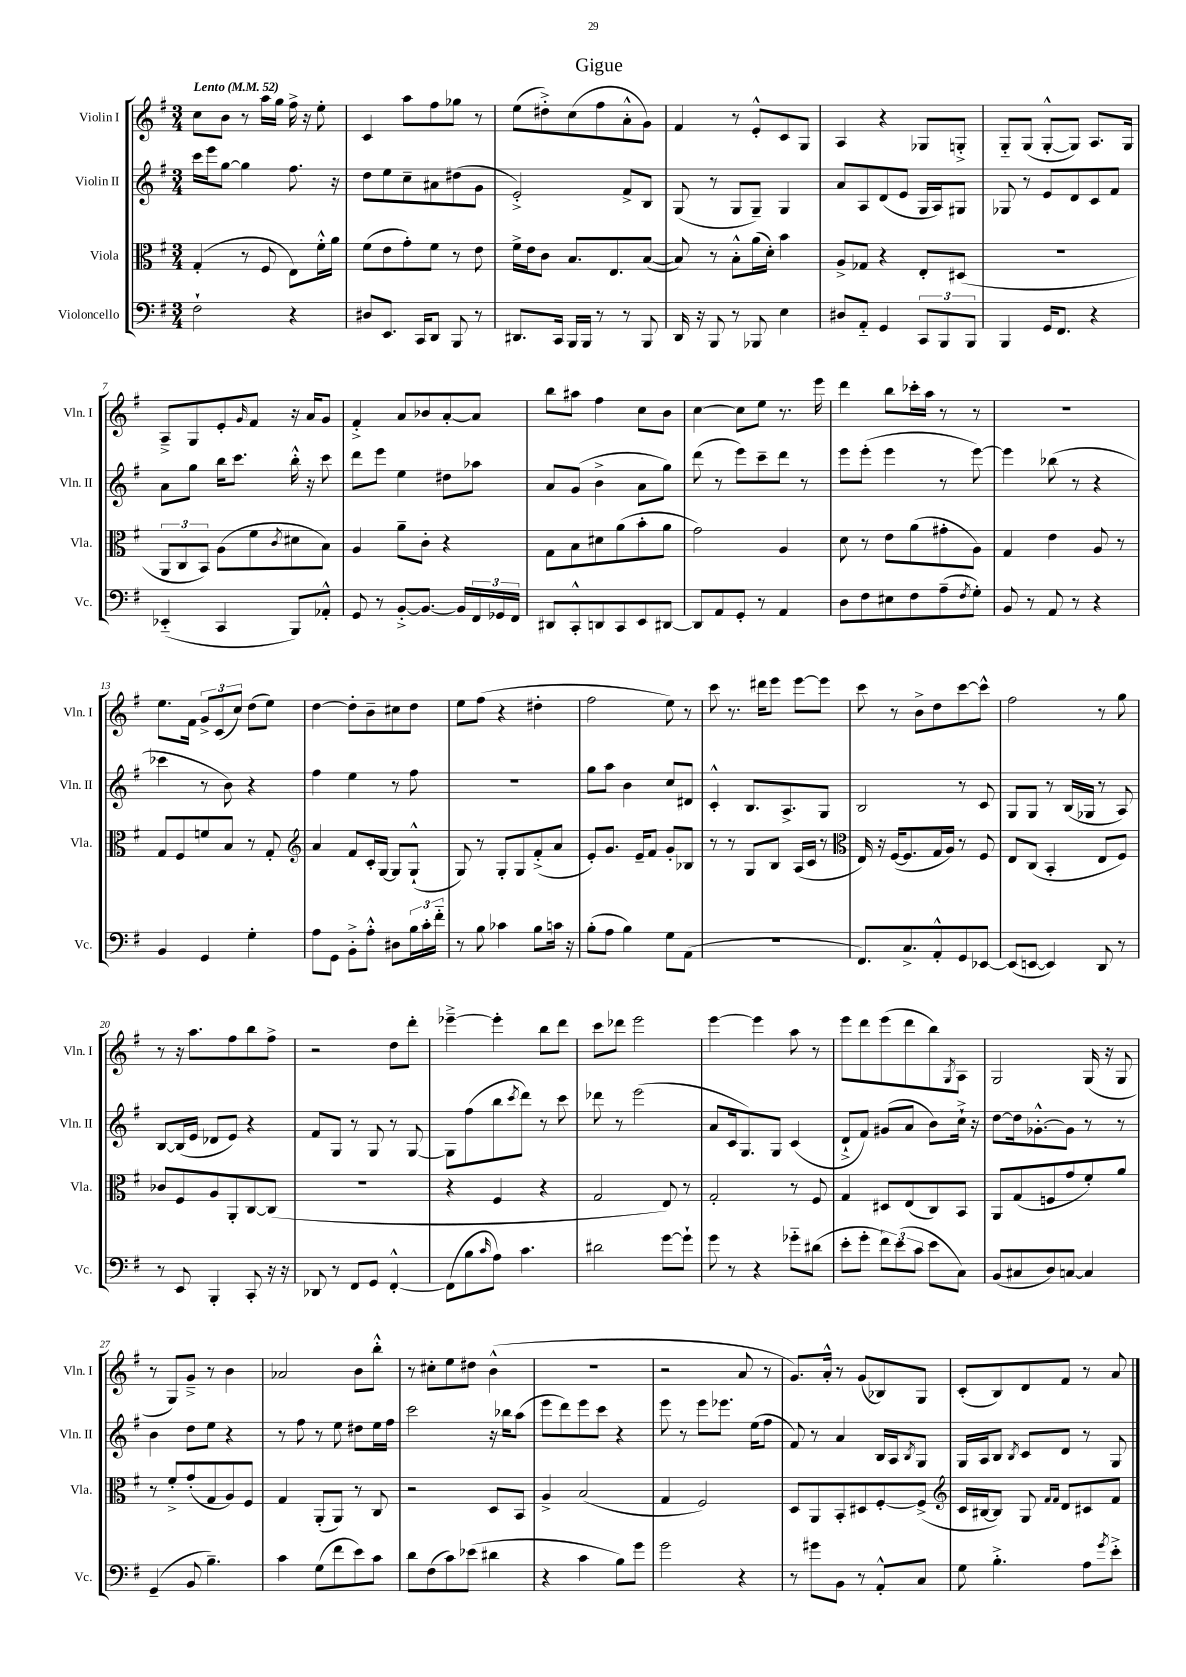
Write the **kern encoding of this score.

**kern	**kern	**kern	**kern
*part4	*part3	*part2	*part1
*staff4	*staff3	*staff2	*staff1
*I"Violoncello	*I"Viola	*I"Violin II	*I"Violin I
*I'Vc.	*I'Vla.	*I'Vln. II	*I'Vln. I
*clefF4	*clefC3	*clefG2	*clefG2
*k[f#]	*k[f#]	*k[f#]	*k[f#]
*M3/4	*M3/4	*M3/4	*M3/4
*MM52	*MM52	*MM52	*MM52
=1	=1	=1	=1
!	!	!	!LO:TX:a:B:t=Lento
2F#`\	(4G'/	16ccc\LL	8cc\L
.	.	16eee\J	.
.	.	[8gg\J	8b\J
.	8r	4gg\]	8r
.	8F#/	.	16aa\LL
.	.	.	16gg\JJ
4r	8E\L)	8.ff#\	16ff#^\
.	.	.	16r
.	16f#'^^\L	.	8ee'\
.	16a\JJ	16r	.
=2	=2	=2	=2
8D#X/L	(8f#\L	8dd\L	4c/
8.EE/J	8e\	8ee\	.
.	8g'\)	8cc~\	8aa\L
16CC/KL	.	.	.
8DD/J	8f#\J	8a#X\	8ff#\
8BBB/	8r	(8dd#X\	8gg-X\J
8r	8e\	8g\J	8r
=3	=3	=3	=3
8.DD#X/L	16f#^\LL	2e'^/)	(8ee\L
.	16e\J	.	.
.	8c\J	.	8dd#X'^\)
16CC/Jk	.	.	.
16BBB/LL	8.B/L	.	(8cc\
16BBB/JJ	.	.	.
8r	.	.	8ff#\
.	8.E/	.	.
8r	.	8f#^/L	8a'^^\
8BBB/	([8B/J	8B/J	8g\J)
=4	=4	=4	=4
16DD/	8B/])	(8G/	4f#/
16r	.	.	.
8BBB/	8r	8r	.
8r	8B'^^\L	8G/L	8r
8BBB-X/	(16a\L	8G~/J)	8e'^^/L
.	16d'\JJ)	.	.
4E\	4b\	4G/	8c/
.	.	.	8G/J
=5	=5	=5	=5
8D#X/L	8A^/L	8a/L	4A/
8AA/J	8G-X/J	8A/	.
4GG/	4r	(8d/	4r
.	.	8e/J	.
12CC/L	8E'/L	16G/LL	8G-X/L
.	.	16A/J)	.
12BBB/	.	.	.
.	(8D#X/J	8G#X/J	8Gn'^/J
12BBB/J	.	.	.
=6	=6	=6	=6
4BBB/	2.r	8G-X/	8G/L
.	.	8r	(8G/J
16GG/KL	.	8e/L	[8G'^^/L
8.FF#/J	.	.	.
.	.	8d/	8G/J])
4r	.	8c/	8.A/L
.	.	8f#/J	.
.	.	.	16G/Jk
!!LO:LB:g=z
=7	=7	=7	=7
(4EE-X/	12AA/L	8a\L	8A~^/L
.	12C/	.	.
.	.	8gg\J	8G/
.	12BB/J)	.	.
4CC/	(8A\L	16bb\KL	8e'/
.	.	8.ccc\J	.
.	.	.	16qqg/
.	8f#\	.	8f#/J
.	8qc/	.	.
8BBB/L)	8d#X\	16bb'^^\	16r
.	.	16r	16a/KL
8AA-X'^^/J	8B\J)	8ccc\	8g/J
=8	=8	=8	=8
8GG/	4A/	8ddd\L	4f#'^/
8r	.	8eee\J	.
[8BB'^/L	8a~\L	4ee\	8a/L
8.BB/J_	8c'\J	.	8b-X/
.	4r	8dd#X\L	[8a'/
16BB/LL]	.	.	.
24FF#/	.	8aa-X\J	8a/J]
24GG-X/	.	.	.
24FF#/JJ	.	.	.
=9	=9	=9	=9
8DD#X/L	8G\L	8a/L	8bb\L
8CC'^^/	8B\	(8g/J	8aa#X\J
8DDn/	8d#X\	4b^\	4ff#\
8CC/	(8a\	.	.
8EE/	8b'\	8a\L	8cc\L
[8DD#X/J	8a\J	8gg\J)	8b\J
=10	=10	=10	=10
8DD#/L]	2g\)	(8ddd\	[4cc\
8AA/	.	8r	.
8GG'/J	.	8eee\L)	8cc\L]
8r	.	8ccc~\	8ee\J
4AA/	4A/	8ddd\J	8.r
.	.	8r	.
.	.	.	16eee\
=11	=11	=11	=11
8D\L	8d\	8eee\L	4ddd\
8F#\	8r	(8eee'\J	.
8E#X\	8e\L	4eee\	8bb\L
8F#\	(8a\	.	16ccc-X'\L
.	.	.	16aa\JJ
(8A~\	8g#X'\	8r	8r
8qF#/	.	.	.
8G'\J)	8A\J)	[8eee\)	8r
=12	=12	=12	=12
8BB/	4G/	4eee\]	2.r
8r	.	.	.
8AA/	4e\	(8bb-X\	.
8r	.	8r	.
4r	8A/	4r	.
.	8r	.	.
!!LO:LB:g=z
=13	=13	=13	=13
4BB/	8G/L	4ccc-X\	8.ee\L
.	8F#/	.	.
.	.	.	16f#\Jk
4GG/	8fn/	8r	12g^/L
.	.	.	(12c/
.	8B/J	8b\)	.
.	.	.	12cc/J)
4G'\	8r	4r	(8dd\L
.	8G'/	.	8ee\J)
=14	=14	=14	=14
*	*clefG2	*	*
8A\L	4a/	4ff#\	[4dd\
8GG\J	.	.	.
8BB'^\L	8f#/L	4ee\	8dd'\L]
8A'^^\J	16c'/L	.	8b~\
.	[16G/JJ	.	.
8D#X\L	8G/L]	8r	8cc#X\
24B\L	(8G`^^/J	8ff#\	8dd\J
24c'\	.	.	.
24f#\JJ	.	.	.
=15	=15	=15	=15
8r	8G/)	2.r	8ee\L
8B\	8r	.	(8ff#\J
4c-X\	8G'/L	.	4r
.	8G/	.	.
8B\L	(8f#'^/	.	4dd#X'\
16cn\Jk	8a/J	.	.
16r	.	.	.
=16	=16	=16	=16
(8B'\L	8e'/L)	8gg\L	2ff#\
8A\J	8.g/J	8aa\J	.
4B\)	.	4b\	.
.	16e~/KL	.	.
.	8f#/J	.	.
8G\L	8g'/L	8cc/L	8ee\)
(8AA\J	8B-X/J	8d#X/J	8r
=17	=17	=17	=17
2.r	8r	4c'^^/	8ccc\
.	8r	.	8.r
.	8G/L	8.B/L	.
.	.	.	16ddd#X\KL
.	8B/J	.	8eee\J
.	.	8.A^/	.
.	(16A/LL	.	[8eee\L
.	16c/JJ	.	.
.	8r	8G/J	8eee\J]
=18	=18	=18	=18
*	*clefC3	*	*
8.FF#/L)	16E/)	2B/	8ccc\
.	16r	.	.
.	([16F#/KL	.	8r
8.C^/	8.F#/]	.	.
.	.	.	8b^\L
8AA'^^/	16G/L	.	8dd\
.	16A/JJ)	.	.
8GG/	8r	8r	[8ccc\
[8EE-X/J	8F#/	8c/	8ccc^^\J]
=19	=19	=19	=19
(8EE-/L]	8E/L	8G/L	2ff#\
[8EEn/J	(8C/J	8G/J	.
4EE/])	4BB'/	8r	.
.	.	(16B/LL	.
.	.	16G-X/JJ	.
8DD/	8E/L	8r	8r
8r	8F#/J)	8A/)	8gg\
!!LO:LB:g=z
=20	=20	=20	=20
8r	8c-X/L	[8B/L	8r
8EE/	8F#/	(16B/L]	16r
.	.	16e/JJ	8.aa\L
4BBB'/	8A/	8d-X/L	.
.	8AA'/	8e/J)	8ff#\
8CC'/	[8C/	4r	8bb\
16r	(8C/J]	.	8ff#^\J
16r	.	.	.
=21	=21	=21	=21
8DD-X/	2.r	8f#/L	2r
8r	.	8G/J	.
8FF#/L	.	8r	.
8GG/J	.	8G/	.
[4FF#'^^/	.	8r	8dd\L
.	.	[8G/	8ddd'\J
=22	=22	=22	=22
(8FF#\L]	4r	8G\L]	[4eee-X~^\
8B\	.	(8ff#\	.
16qqc/	.	.	.
8A\J)	4F#/	8bb\	4eee-'\]
.	.	8qccc/	.
4.c\	.	8ddd\J)	.
.	4r	8r	8bb\L
.	.	8ccc\	8ddd\J
=23	=23	=23	=23
2d#X\	2G/	8ddd-X\	8ccc\L
.	.	8r	8ddd-X\J
.	.	(2eee\	2eee\
[8g\L	8E/)	.	.
8g`\J]	8r	.	.
=24	=24	=24	=24
8g\	2G'/	8a/L	[4eee\
8r	.	16c/k	.
.	.	8.G/)	.
4r	.	.	4eee\]
.	.	8G/J	.
8g-X\L	8r	(4c/	8aa\
(8d#X\J	8F#/	.	8r
=25	=25	=25	=25
8e'\L	4G/	8d`^/L	8eee\L
8g'\J	.	8f#/J)	8ddd\
12f#\L)	8D#X/L	(8g#X/L	(8eee\
(12e\	.	.	.
.	(8E/	8a/J	8ddd\
12c\J	.	.	.
8e\L	8C/)	8b\L)	8bb\)
.	.	.	8qG/
8C\J)	8BB/J	16cc`^\Jk	8A\J
.	.	16r	.
=26	=26	=26	=26
(8BB/L	8AA/L	[8dd\L	2G/
8C#X/	(8G/	16dd\k]	.
.	.	[8.g-X'^^\	.
8D/)	8Fn/	.	.
[8Cn/J	8g/	8g-\J]	.
4C/]	8f#'/)	8r	(16G/
.	.	.	16r
.	8a/J	8r	8G/
!!LO:LB:g=z
=27	=27	=27	=27
(4GG~/	8r	4b\	8r
.	8f#'^/L	.	8G/L)
8BB/	(8g'/	8dd\L	8g~^/J
4.B~\)	8G/	8ee\J	8r
.	8A/)	4r	4b\
.	8F#/J	.	.
=28	=28	=28	=28
4c\	4G/	8r	2a-X/
.	.	8ff#\	.
(8G\L	(8AA'/L	8r	.
8f#\	8AA/J)	8ee\	.
8e\)	8r	8dd#X\L	8b\L
8c\J	8C/	16ee\L	8bb'^^\J
.	.	16ff#\JJ	.
=29	=29	=29	=29
8d\L	2r	2ccc\	8r
(8F#\	.	.	8cc#X'\L
8c\)	.	.	8ee\
(8e-X\J	.	.	8dd#X\J
4d#X\	8D/L	16r	(4b^^\
.	.	16bb-X\KL	.
.	8BB/J	(8aa\J	.
=30	=30	=30	=30
4r	4A^/	8eee\L	2.r
.	.	8ddd\)	.
4c\	(2B/	8eee\	.
.	.	8ccc\J	.
8B\L)	.	4r	.
8g\J	.	.	.
=31	=31	=31	=31
2g\	4G/	8eee\	2r
.	.	8r	.
.	2F#/)	8eee\L	.
.	.	8.eee-X\J	.
4r	.	.	8a/
.	.	(16ee\KL	.
.	.	8ff#\J	8r
=32	=32	=32	=32
8r	8D/L	8f#/)	8.g/L)
8g#X\L	8AA/	8r	.
.	.	.	16a'^^/Jk
8BB\J	8BB'/	4a/	8r
8r	8D#X/	.	(8g/L
8AA'^^/L	[8F#'/	16B/LL	8B-X/)
.	.	16A/J	.
.	.	8qB/	.
8C/J	(8F#^/J]	8G/J	8G/J
=33	=33	=33	=33
*	*clefG2	*	*
8G\	16c/LL	16G/LL	(8c'/L
.	[16B#X/J	16A/J	.
4.B'^\	8B#/J])	8B/J	8B/)
.	.	8qB/	.
.	8G/	8c/L	8d/
.	16qqf#/LL	.	.
.	16qqf#/JJ	.	.
.	8d/L	8d/J	8f#/J
8A\L	8c#X/	8r	8r
8qg/	.	.	.
8e'^\J	8f#/J	8G/	8a/
==	==	==	==
*-	*-	*-	*-
